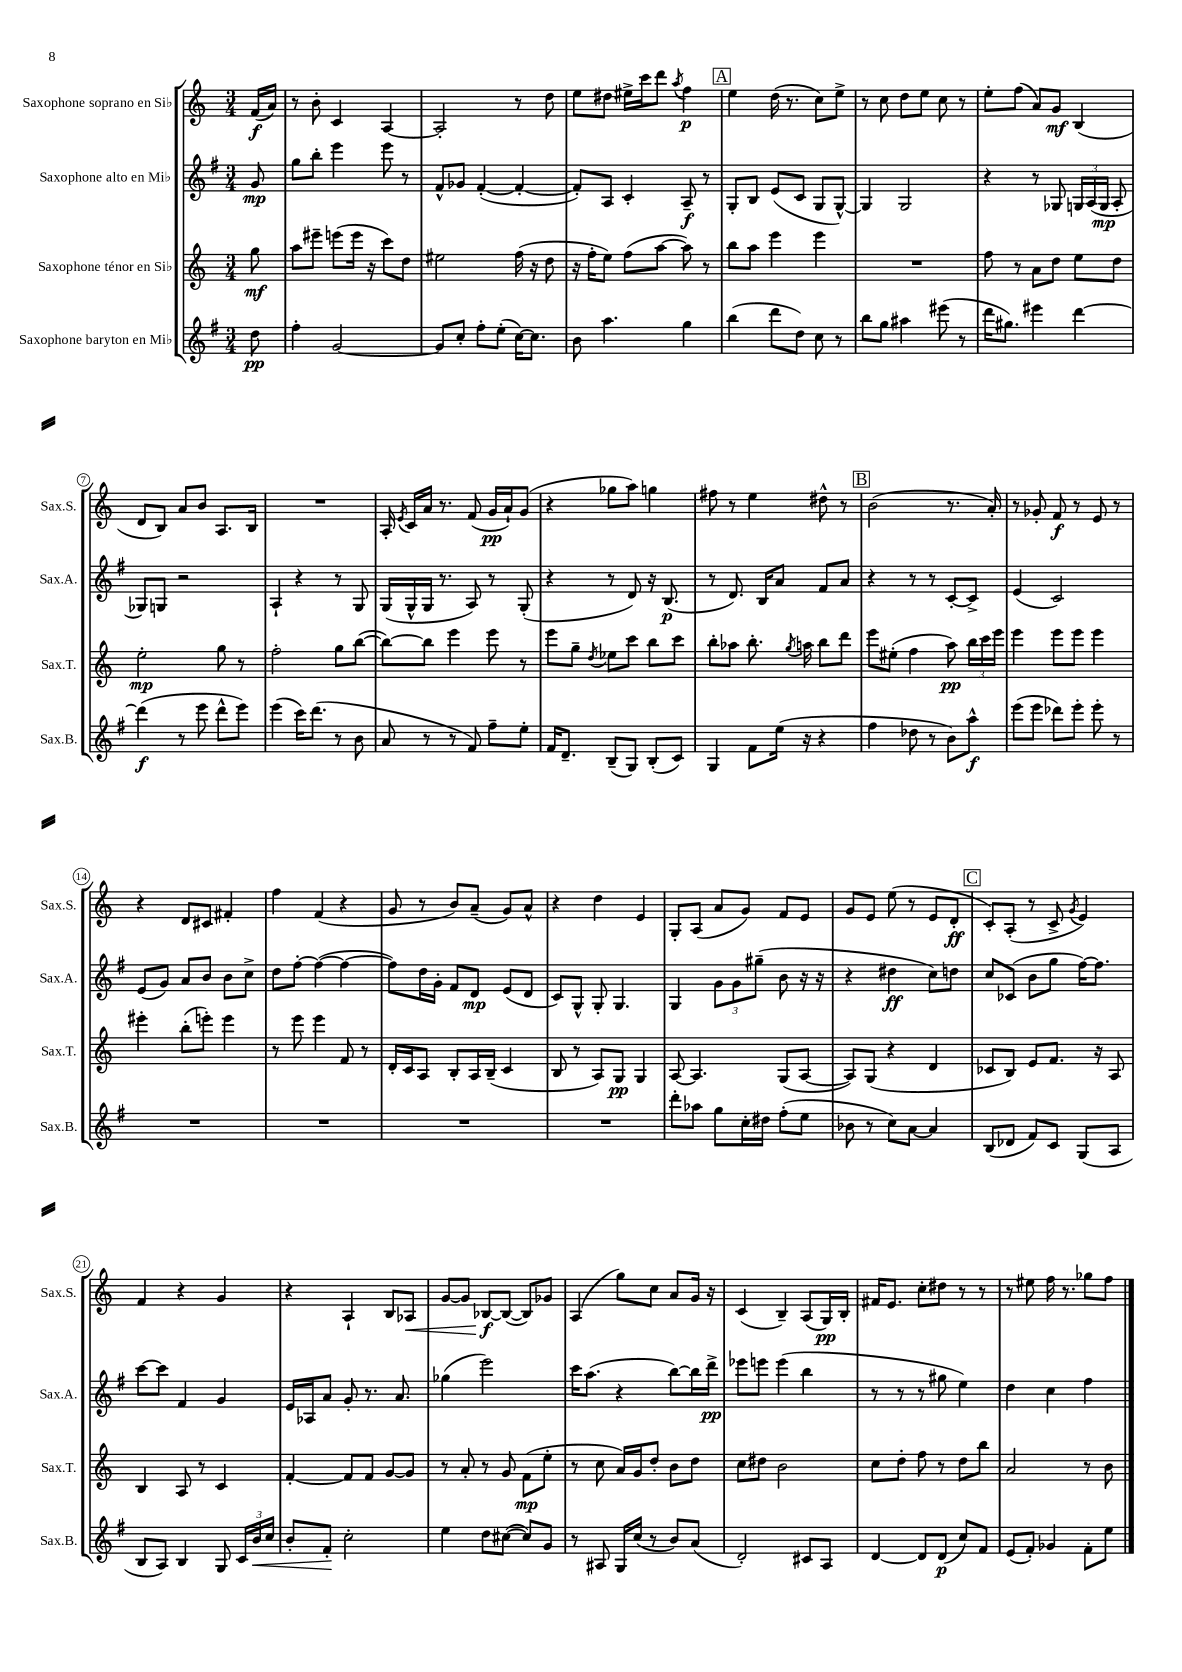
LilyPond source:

<<
\new StaffGroup <<
\new Staff = "s0" \with { instrumentName = "Saxophone soprano en Sib" shortInstrumentName = "Sax.S." } {
    \clef treble \key c \major \numericTimeSignature \time 3/4 \partial 8
    \autoBeamOff f'16[\f( a'16]) |
    r8 b'8-. c'4 a4~ |
    a2-. r8 d''8 |
    e''8[ dis''8] eis''16[-> c'''16 d'''8] \acciaccatura { a''8 } f''4\p |
    \mark \markup { \box "A" } e''4 d''16( r8. c''8[) e''8]-> |
    r8 c''8 d''8[ e''8] c''8 r8 |
    e''8[-. f''8]( a'8[) g'8]\mf b4( |
    d'8[ b8]) a'8[ b'8] a8.[ b16] |
    R2. |
    a16-. \acciaccatura { e'8 } c'16[ a'16] r8. f'8( g'16[\pp a'16-!) g'8]( |
    r4 ges''8[ a''8]) g''4 |
    fis''8 r8 e''4 dis''8-^ r8 |
    \mark \markup { \box "B" } b'2( r8. a'16-.) |
    r8 ges'8-. f'8\f r8 e'8 r8 |
    r4 d'8[ cis'8] fis'4-. |
    f''4 f'4( r4 |
    g'8 r8 b'8[) a'8]--( g'8[) a'8]-^ |
    r4 d''4 e'4 |
    g8[-. a8]( a'8[ g'8]) f'8[ e'8] |
    g'8[ e'8] e''8( r8 e'8[ d'8]-.\ff |
    \mark \markup { \box "C" } c'8[-.) a8]-.( r8 c'8-> \acciaccatura { g'8 } e'4) |
    f'4 r4 g'4 |
    r4 a4-! b8[ aes8]\< |
    g'8[~ g'8] bes8[~\f\! bes8]~( bes8[) ges'8] |
    a4( g''8[) c''8] a'8[ g'16] r16 |
    c'4( b4--) a8[( g16\pp) b16]-. |
    fis'16[ e'8.] c''8[-. dis''8] r8 r8 |
    r8 eis''8 f''16 r8. ges''8[ f''8] \bar "|." |
}
\new Staff = "s1" \with { instrumentName = "Saxophone alto en Mib" shortInstrumentName = "Sax.A." } {
    \clef treble \key g \major \numericTimeSignature \time 3/4 \partial 8
    \autoBeamOff g'8\mp |
    g''8[ b''8]-. e'''4 e'''8 r8 |
    fis'8[-^ ges'8] fis'4~-.( fis'4~-. |
    fis'8[-.) a8] c'4-. a8--\f r8 |
    \mark \markup { \box "A" } g8[-. b8] e'8[( c'8] g8[ g8]~-^) |
    g4 g2 |
    r4 r8 ges8 \tuplet 3/2 { g16[ a16( g16]\mp } a8-. |
    ges8[) g8] r2 |
    a4-! r4 r8 g8 |
    g16[( g16-^ g16] r8. a8) r8 g8-.( |
    r4 r8 d'8) r16 b8.\p( |
    r8 d'8.) b16[ a'8] fis'8[ a'8] |
    \mark \markup { \box "B" } r4 r8 r8 c'8[~-. c'8]-> |
    e'4( c'2) |
    e'8[( g'8]) a'8[ b'8] b'8[ c''8]-> |
    d''8[ fis''8]~-. fis''4~( fis''4~ |
    fis''8[) d''16 g'16]-. fis'8[ d'8]\mp e'8[( d'8] |
    c'8[) g8]-^ g8-. g4. |
    g4 \tuplet 3/2 { g'8[ g'8 gis''8]--( } b'8 r16 r16 |
    r4 dis''4\ff c''8[) d''8] |
    \mark \markup { \box "C" } c''8[ ces'8]( b'8[ g''8] fis''16[~) fis''8.] |
    c'''8[~ c'''8] fis'4 g'4 |
    e'16[ aes16 a'8] g'8-. r8. a'8. |
    ges''4( e'''2) |
    c'''16[ a''8.]( r4 b''8[~) b''16 d'''16]->\pp |
    ees'''8[ e'''8] e'''4( b''4 |
    r8 r8 r8 gis''8 e''4) |
    d''4 c''4 fis''4 \bar "|." |
}
\new Staff = "s2" \with { instrumentName = "Saxophone ténor en Sib" shortInstrumentName = "Sax.T." } {
    \clef treble \key c \major \numericTimeSignature \time 3/4 \partial 8
    \autoBeamOff g''8\mf |
    a''8[ eis'''8]-- e'''8[( e'''16] r16 c'''8[) d''8] |
    eis''2 f''16( r16 d''8 |
    r16 f''16[-. e''8]) f''8[( a''8]~ a''8) r8 |
    \mark \markup { \box "A" } b''8[ a''8] e'''4 e'''4 |
    R2. |
    f''8 r8 a'8[ d''8] e''8[ d''8] |
    e''2-.\mp g''8 r8 |
    f''2-. g''8[ b''8]~( |
    b''8[~) b''8] e'''4 e'''8 r8 |
    e'''8[ g''8]-- \acciaccatura { d''8 } ees''8[ c'''8] b''8[ c'''8] |
    b''8[-. aes''8] b''8.-. \acciaccatura { g''8 } a''16 b''8[ d'''8] |
    \mark \markup { \box "B" } e'''8[ eis''8]-.( f''4 a''8\pp) \tuplet 3/2 { b''16[ c'''16 e'''16] } |
    e'''4 e'''8[ e'''8] e'''4 |
    eis'''4-. b''8[-.( e'''8]-.) e'''4 |
    r8 e'''8 e'''4 f'8 r8 |
    d'16[-. c'16 a8] b8[-. a16 b16]--( c'4 |
    b8 r8 a8[) g8]\pp g4 |
    a8~ a4. g8[( a8]~ |
    a8[) g8]( r4 d'4 |
    \mark \markup { \box "C" } ces'8[ b8]) e'8[ f'8.] r16 a8 |
    b4 a8 r8 c'4 |
    f'4~-. f'8[ f'8] g'8[~ g'8] |
    r8 a'8-. r8 g'8 f'8[\mp( e''8]-. |
    r8 c''8 a'16[) g'16 d''8]-. b'8[ d''8] |
    c''8[ dis''8] b'2 |
    c''8[ d''8]-. f''8 r8 d''8[ b''8] |
    a'2 r8 b'8 \bar "|." |
}
\new Staff = "s3" \with { instrumentName = "Saxophone baryton en Mib" shortInstrumentName = "Sax.B." } {
    \clef treble \key g \major \numericTimeSignature \time 3/4 \partial 8
    \autoBeamOff d''8\pp |
    fis''4-. g'2~ |
    g'8[ c''8]-. fis''8[-. e''8]-.( c''16[~) c''8.] |
    b'8 a''4. g''4 |
    \mark \markup { \box "A" } b''4( d'''8[ d''8]) c''8 r8 |
    b''8[ g''8] ais''4 eis'''8( r8 |
    d'''16[ gis''8.]) eis'''4 d'''4~ |
    d'''4\f( r8 e'''8 d'''8[-^ e'''8]) |
    e'''4( c'''16[) d'''8.]( r8 b'8 |
    a'8 r8 r8 fis'8) fis''8[-- e''8]-. |
    fis'16[ d'8.]-- b8[--( g8]) b8[-.( c'8]) |
    g4 fis'8[ e''16]( r16 r4 |
    \mark \markup { \box "B" } fis''4 des''8 r8 b'8[) a''8]-^\f |
    e'''8[( e'''8] des'''8[) e'''8]-. e'''8-. r8 |
    R2. |
    R2. |
    R2. |
    R2. |
    d'''8[-. aes''8] g''8[ c''16-. dis''16] fis''8[-.( e''8] |
    bes'8 r8 c''8[) a'8]~ a'4 |
    \mark \markup { \box "C" } b8[( des'8] fis'8[) c'8] g8[( a8] |
    b8[ a8]) b4 g8 \tuplet 3/2 { c'16[ b'16\< c''16] } |
    b'8[-. fis'8]-.\! c''2-. |
    e''4 d''8[ cis''8]~( cis''8[) g'8] |
    r8 ais8 g16[ c''16]( r8 b'8[) a'8]( |
    d'2-.) cis'8[ a8] |
    d'4~ d'8[ d'8]\p( c''8[) fis'8] |
    e'8[( fis'8]-.) ges'4 fis'8[-. e''8] \bar "|." |
}
>>
>>
\layout { \context { \Score \override BarNumber.stencil = #(make-stencil-circler 0.1 0.3 ly:text-interface::print) } }
